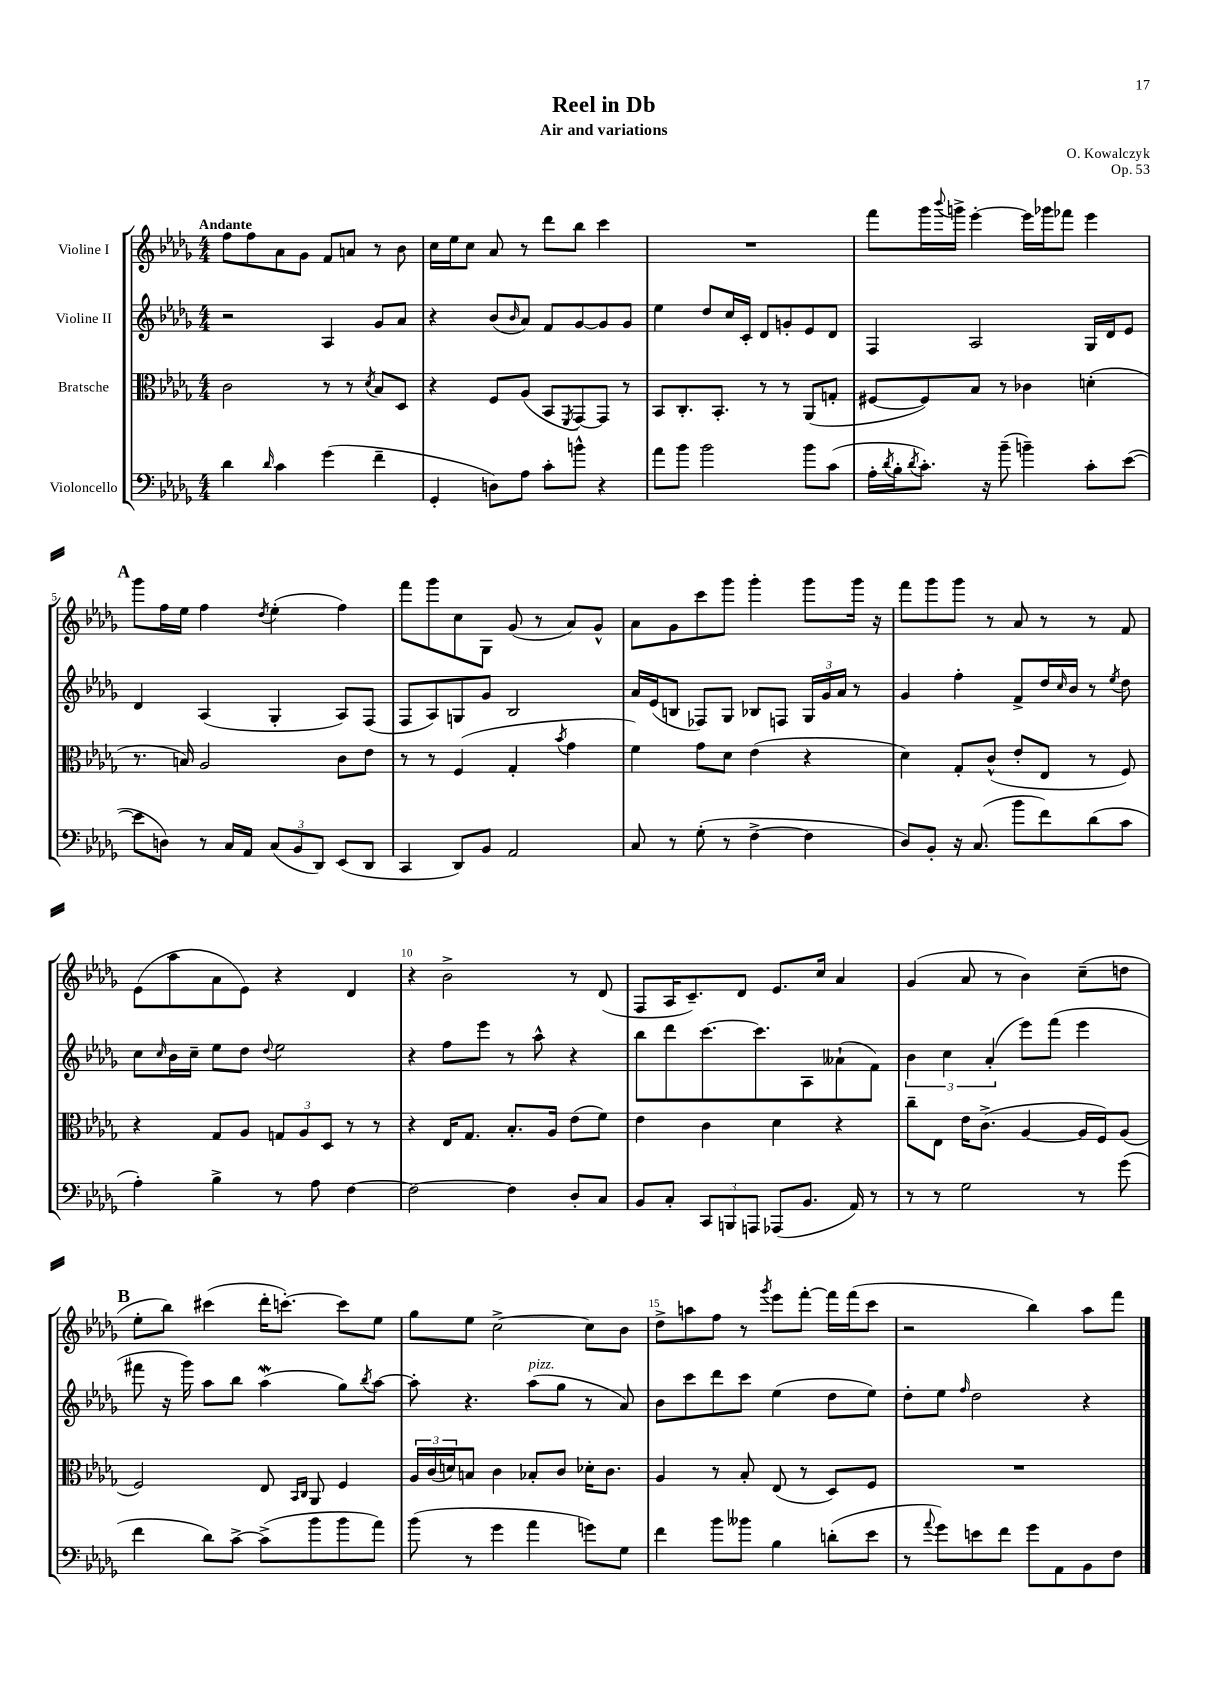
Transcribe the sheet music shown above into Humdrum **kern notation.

**kern	**kern	**kern	**kern
*staff4	*staff3	*staff2	*staff1
*clefF4	*clefC3	*clefG2	*clefG2
*k[b-e-a-d-g-]	*k[b-e-a-d-g-]	*k[b-e-a-d-g-]	*k[b-e-a-d-g-]
*M4/4	*M4/4	*M4/4	*M4/4
4d-	2c	2r	8ff
.	.	.	8ff
16qqd-	.	.	.
4c	.	.	8a-
.	.	.	8g-
(4g-	8r	4A-	8f
.	8r	.	8a
.	8qd-	.	.
4f~	8B-	8g-	8r
.	8D-	8a-	8b-
=	=	=	=
4GG-'	4r	4r	16cc
.	.	.	16ee-
.	.	.	8cc
8D)	8F	(8b-	8a-
.	.	16qqb-	.
8A-	(8A-	8a-)	8r
8c'	8BB-	8f	8ddd-
.	8qFF	.	.
8b^^	[8GG-)	[8g-	8bb-
4r	8GG-]	8g-]	4ccc
.	8r	8g-	.
=	=	=	=
8a-	8BB-	4ee-	1r
8b-	8.C'	.	.
2b-	.	8dd-	.
.	8.BB-'	.	.
.	.	16cc	.
.	.	16c'	.
.	8r	8d-	.
.	8r	8g'	.
8b-	(8AA-	8e-	.
(8c	8G'	8d-	.
=	=	=	=
16A-'	[8F#	4F	8fff
8qd-	.	.	.
16B-'	.	.	.
8qd-	.	.	.
8.c')	8F#])	.	16ggg-
.	.	.	8qqbbb-
.	.	.	16ggg^
.	8B-	2A-	[4eee-'
16r	.	.	.
(8b-~	8r	.	.
4b~)	4c-	.	16eee-]
.	.	.	16ggg-
.	.	.	8fff-
8c'	(4d'	16G-	4eee-
.	.	16d-	.
([8e-	.	8e-	.
=	=	=	=
8e-]	8.r	4d-	8ggg-
8D)	.	.	16ff
.	16B)	.	16ee-
8r	2A-	(4A-	4ff
16C	.	.	.
16AA-	.	.	.
.	.	.	8qdd-
(12C	.	4G-'	(4ee-'
12BB-	.	.	.
12DD-)	.	.	.
(8EE-	8c	8A-)	4ff)
8DD-	8e-	(8F	.
=	=	=	=
4CC	8r	8F	8fff
.	8r	8A-)	8ggg-
8DD-)	(4F	8G	8cc
8BB-	.	8g-	8G-
2AA-	4G-'	2B-	(8g-
.	.	.	8r
.	8qb-	.	.
.	4g-	.	8a-)
.	.	.	8g-^^
=	=	=	=
8C	4f)	16a-	8a-
.	.	(16e-	.
8r	.	8B	8g-
(8G-'	8g-	8F-)	8ccc
8r	8d-	8G-	8ggg-
[4F^	(4e-	8B-	4ggg-'
.	.	8F	.
4F]	4r	24G-	8ggg-
.	.	24g-	.
.	.	24a-	.
.	.	8r	16ggg-
.	.	.	16r
=	=	=	=
8D-)	4d-)	4g-	8fff
8BB-'	.	.	8ggg-
16r	8G-'	4ff'	8ggg-
(8.C	.	.	.
.	(8c^^	.	8r
8b-	8e-'	8f^	8a-
8f)	8E-	16dd-	8r
.	.	16qqcc	.
.	.	16b-	.
(8d-	8r	8r	8r
.	.	8qee-	.
8c	8F)	8dd-	8f
=	=	=	=
4A-')	4r	8cc	(8e-
.	.	16qqcc	.
.	.	16b-	8aa-
.	.	16cc~	.
4B-^	8G-	8ee-	8a-
.	8A-	8dd-	8e-)
.	.	8qqdd-	.
8r	12G	2ee-	4r
.	12A-	.	.
8A-	.	.	.
.	12D-	.	.
[4F	8r	.	4d-
.	8r	.	.
=	=	=	=
2F_	4r	4r	4r
.	16E-	8ff	2b-^
.	8.G-	.	.
.	.	8eee-	.
4F]	8.B-'	8r	.
.	.	8aa-^^	.
.	16A-	.	.
8D-'	(8e-	4r	8r
8C	8f)	.	(8d-
=	=	=	=
8BB-	4e-	8bb-	8F
8C'	.	8ddd-	16A-
.	.	.	8.c~)
12CC	4c	[8.ccc	.
12BBB	.	.	.
.	.	.	8d-
12AAA	.	.	.
.	.	8.ccc]	.
(8AAA-	4d-	.	8.e-
8.BB-	.	8A-	.
.	.	.	16cc
.	4r	(8a--`	4a-
16AA-)	.	.	.
8r	.	8f)	.
=	=	=	=
8r	8cc~	6b-	(4g-
8r	8E-	.	.
.	.	6cc	.
2G-	16e-	.	8a-
.	(8.c^	.	.
.	.	(6a-'	.
.	.	.	8r
.	[4A-	8eee-)	4b-)
.	.	(8fff	.
8r	16A-]	4eee-	(8cc~
.	16F)	.	.
(8g-	(8A-	.	8dd
=	=	=	=
4f	2F)	8fff#	8ee-'
.	.	16r	8bb-)
.	.	16ggg-)	.
8d-)	.	8aa-	(4ccc#
[8c^	.	8bb-	.
(8c^]	8E-	(4aa-	16ddd-'
.	.	.	[8.ccc')
.	16qqBB-	.	.
.	16qqC	.	.
8b-	8AA-	.	.
8b-	4F	8gg-)	8ccc]
.	.	8qbb-	.
8a-)	.	[8aa-	8ee-
=	=	=	=
(8b-	24A-	8aa-']	8gg-
.	(24c	.	.
.	24d)	.	.
8r	8B	4.r	8ee-
4g-	4c	.	[2cc^
4a-	8B-'	(8aa-	.
.	8c	8gg-	.
8g)	16d-'	8r	8cc]
.	8.c	.	.
8G-	.	8a-)	8b-
=	=	=	=
4f	4A-	8b-	8dd-^
.	.	8ccc	8aa
8b-	8r	8ddd-	8ff
8b--	8B-'	8ccc	8r
.	.	.	8qggg-
4B-	(8E-	(4ee-	8eee-
.	8r	.	[8fff'
(8d'	8D-)	8dd-	16fff]
.	.	.	(16fff
8e-	8F	8ee-)	8ccc
=	=	=	=
8r	1r	8dd-'	2r
8qqa-	.	.	.
8g-)	.	8ee-	.
.	.	16qqff	.
8e	.	2dd-	.
8f	.	.	.
8g-	.	.	4bb-)
8AA-	.	.	.
8BB-	.	4r	8aa-
8F	.	.	8fff
==	==	==	==
*-	*-	*-	*-
